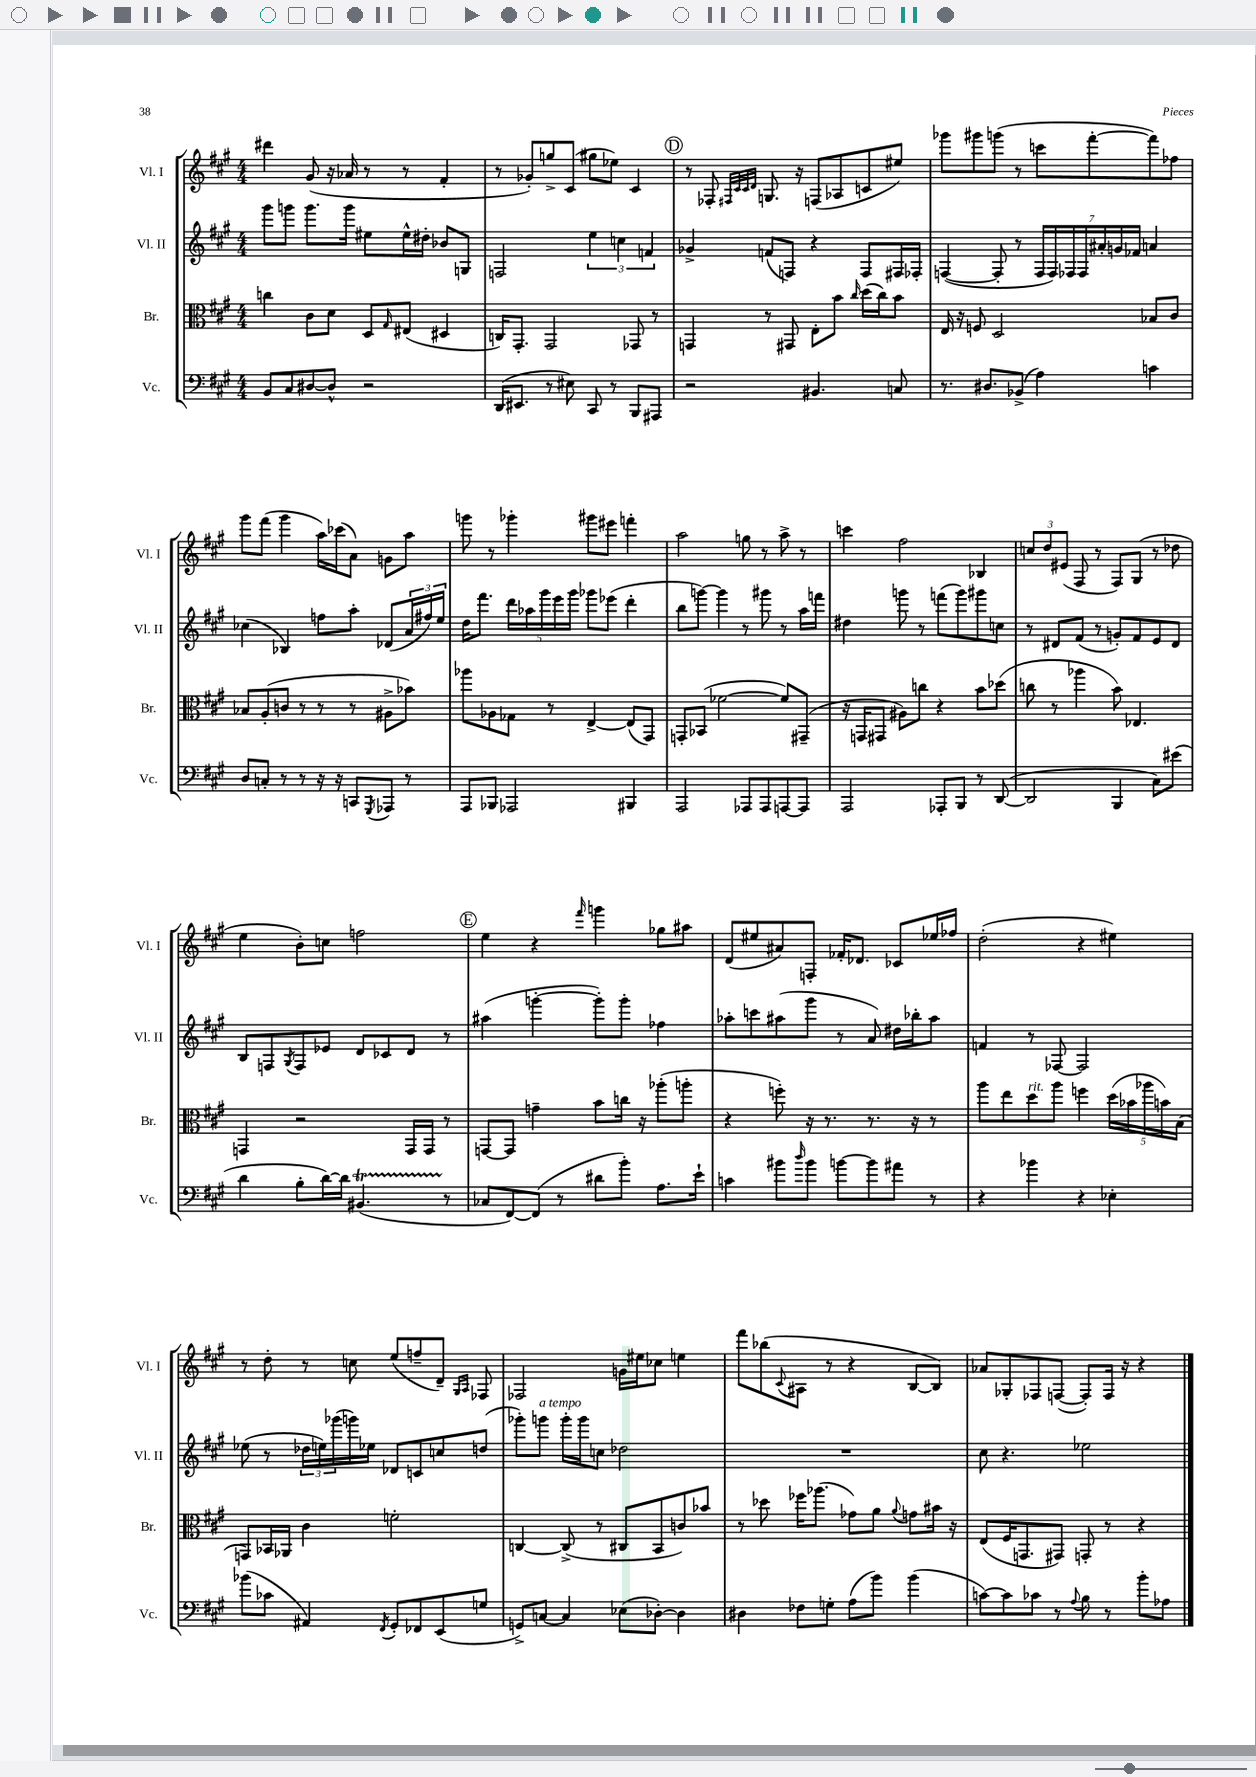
<<
\new StaffGroup <<
\new Staff = "s0" \with { instrumentName = "Vl. I" shortInstrumentName = "Vl. I" } {
    \clef treble \key a \major \numericTimeSignature \time 4/4
    dis'''4 gis'8( r16 aes'16 r8 r8 fis'4-. |
    r8 ges'8-.) g''8-> cis'8( gis''8 ees''8) cis'4 |
    \mark \markup { \circle "D" } r8 fes8-. \grace { fis32 cis'32 cis'32 d'32 } g8. r16 f8( aes8 c'8 eis''8) |
    ges'''8 gis'''8 g'''8( r8 c'''8 fis'''8~-. fis'''8) fes''8 |
    gis'''8 fis'''8( gis'''4 a''16) ces'''16( a'8) g'8 a''8 |
    g'''8 r8 ges'''4-. gis'''8 eis'''8 f'''4-. |
    a''2 g''8 r8 a''8-> r8 |
    c'''4 fis''2 bes4 |
    \tuplet 3/2 { c''8 d''8 eis'8( } fis8 r8 fis8) gis8( r8 des''8 |
    e''4 b'8-.) c''8 f''2 |
    \mark \markup { \circle "E" } e''4 r4 \grace { fis'''16 } g'''4 ges''8 ais''8 |
    d'8( eis''8 ais'8) f8-. fes'16-. des'8. ces'8 ees''16 fes''16 |
    d''2-.( r4 eis''4) |
    r8 d''8-. r8 c''8 e''8( f''8-- d'8--) \grace { gis16 a16 } fes8 |
    fes2 g'16 eis''16 ces''8 e''4 |
    fis'''8 bes''8( \appoggiatura { cis'8 } ais8 r8 r4 b8~ b8) |
    aes'8 ges8-. fes8 f8~( f8-.) f16 r16 r4 \bar "|." |
}
\new Staff = "s1" \with { instrumentName = "Vl. II" shortInstrumentName = "Vl. II" } {
    \clef treble \key a \major \numericTimeSignature \time 4/4
    gis'''8 g'''8 g'''8. g'''16 eis''8 eis''16-^ dis''16-. bes'8 g8 |
    f2 \tuplet 3/2 { e''4 c''4 f'4 } |
    \mark \markup { \circle "D" } ges'4-> f'8( f8) r4 f8 fis16 fes16-. |
    f4~( f8-. r8 \tuplet 7/4 { f16 f16) fes16 fes16 ais'16-. g'16 fes'16 } a'4 |
    ces''4( bes4) f''8 a''8-. des'8( \tuplet 3/2 { a'16 fis''16) e''16 } |
    d''16 fis'''8. \tuplet 5/4 { d'''16 aes''16 gis'''16 e'''16 gis'''16 } ges'''8 ees'''8( d'''4-. |
    b''8 g'''8~) g'''4 r8 gis'''8 r8 a''16 f'''16 |
    dis''4 g'''8 r8 f'''8( g'''8) gis'''8 c''8 |
    r8 dis'8 fis'8( r8 g'8-.) fis'8 e'8 dis'8 |
    b8 f8 \acciaccatura { gis8 } f8 ees'8 d'8 ces'8 d'8 r8 |
    \mark \markup { \circle "E" } ais''4( g'''4~-. g'''8-.) g'''8-. fes''4 |
    aes''8-. c'''8 ais''8( gis'''8 r8 a'8) dis''16 bes''16-. ais''8 |
    f'4 r8 fes8~ fes2 |
    ees''8( r8 \tuplet 3/2 { des''16 e''16) ges'''16( } g'''16) ees''16 des'8 c'8 c''8 d''8( |
    ges'''8-.) g'''8^\markup { \italic "a tempo" } g'''16-. g'''16 c''8 des''2 |
    R1 |
    cis''8 r4. ees''2 \bar "|." |
}
\new Staff = "s2" \with { instrumentName = "Br." shortInstrumentName = "Br." } {
    \clef alto \key a \major \numericTimeSignature \time 4/4
    c''4 cis'8 d'8 d8 \grace { gis16 } eis8( dis4 |
    c16) gis,8.-. gis,2 ges,8 r8 |
    \mark \markup { \circle "D" } g,4 r8 gis,8 e8-. b'8 \grace { cis''16 } d''16( cis''16) b'8 |
    e16 r16 f8 d2 bes8 cis'8 |
    bes8 a8-.( c'8 r8 r8 r8 ais8-> bes'8) |
    aes''8 aes8 ges8 r8 e4~-> e8( gis,8) |
    g,8-. bes,8( fes'2~ fes'8) gis,8--( |
    r16 g,16 gis,8 ais8) c''8 r4 b'8 des''8( |
    c''8 r8 aes''4 b'8) ees4. |
    g,4 r2 g,16 g,16 r8 |
    \mark \markup { \circle "E" } g,8~ g,8 g'4-- b'8 c''16 r16 aes''8-.( a''8-. |
    r4 f''8-.) r16 r8. r8. r16 r8 |
    a''8 e''8 d''8^\markup { \italic "rit." } a''8 f''4 \tuplet 5/4 { d''16( bes'16 aes''16 b'16) b16( } |
    g,8) bes,16 aes,16 cis'4 f'2-. |
    c4~ c8->( r8 cis8 b,8 c'8) bes'8 |
    r8 des''8 fes''16 aes''8.( ges'8) a'8 \appoggiatura { a'8 } g'8 bis'16 r16 |
    e8( fis16 g,8. gis,8) g,8-. r8 r4 \bar "|." |
}
\new Staff = "s3" \with { instrumentName = "Vc." shortInstrumentName = "Vc." } {
    \clef bass \key a \major \numericTimeSignature \time 4/4
    b,8 cis8 dis8~ dis8-^ r2 |
    d,16( eis,8. r8 eis8) cis,8 r8 b,,8 ais,,8 |
    \mark \markup { \circle "D" } r2 bis,4. c8 |
    r8. dis8. bes,8->( a4) c'4 |
    d8 c8-. r8 r8 r16 r16 c,8 \acciaccatura { gis,,8 } aes,,8 r8 |
    a,,8 bes,,8 aes,,2 bis,,4 |
    a,,2 aes,,8 aes,,8 a,,8~ a,,8 |
    a,,2 aes,,8-. b,,8 r8 d,8~( |
    d,2 b,,4 cis8) eis'8( |
    d'4 b8-. d'16~) d'16 bis,4.\startTrillSpan( r8\stopTrillSpan |
    \mark \markup { \circle "E" } ces8 fis,8~) fis,8( r8 dis'8 b'8-.) a8. e'16-! |
    c'4 bis'8 \grace { d''16 } bis'8 b'8~ b'8 ais'8 r8 |
    r4 bes'4 r4 ees4-. |
    bes'8( ces'8 ais,4) \acciaccatura { fis,8 } gis,8-. fes,8 e,8( g8 |
    g,8->) c8~ c4 ees8( des8~-.) des4 |
    dis4 fes8 g8-. a8( b'8) b'4( |
    c'8~) c'8 ces'8 r8 \appoggiatura { a8 } b8 r8 b'8-. aes8 \bar "|." |
}
>>
>>
\layout { \context { \Score \remove "Bar_number_engraver" } }
